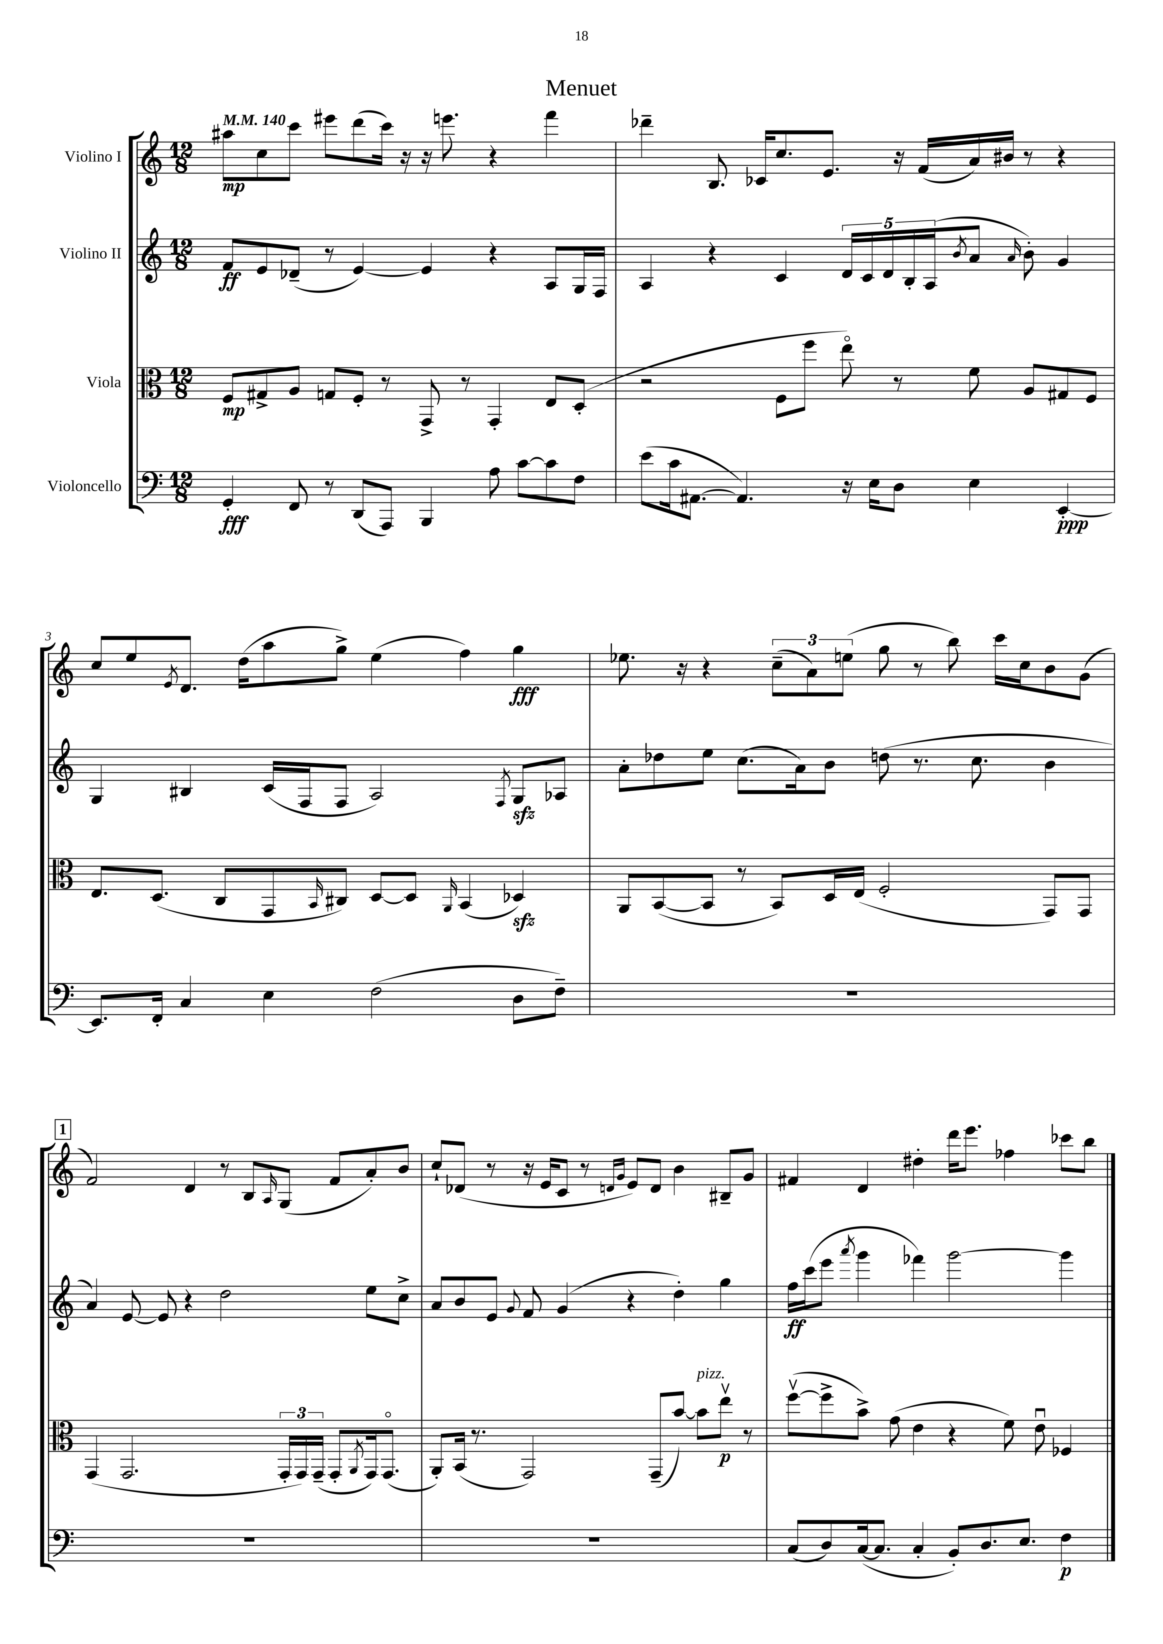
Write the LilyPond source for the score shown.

\header { title = "Menuet" }
<<
\new StaffGroup <<
\new Staff = "s0" \with { instrumentName = "Violino I" } {
    \clef treble \key c \major \numericTimeSignature \time 12/8 \tempo 4 = 140
    ais''8\mp c''8 c'''8 eis'''8 d'''8( c'''16) r16 r16 e'''8. r4 f'''4 |
    des'''4-- b8. ces'16 c''8. e'8. r16 f'16( a'16) bis'16 r8 r4 |
    c''8 e''8 \acciaccatura { e'8 } d'8. d''16( a''8 g''8->) e''4( f''4) g''4\fff |
    ees''8. r16 r4 \tuplet 3/2 { c''8--( a'8) e''8( } g''8 r8 b''8) c'''16 c''16 b'8 g'8( |
    \mark \markup { \box "1" } f'2) d'4 r8 b8 \grace { a16 } g8( f'8 a'8-.) b'8 |
    c''8-! des'8( r8 r16 e'16 c'8 r8 \grace { d'16 g'16 } e'8) d'8 b'4 bis8-- g'8 |
    fis'4 d'4 dis''4-. d'''16 e'''8. fes''4 ces'''8 b''8 \bar "|." |
}
\new Staff = "s1" \with { instrumentName = "Violino II" } {
    \clef treble \key c \major \numericTimeSignature \time 12/8
    f'8\ff e'8 des'8--( r8 e'4~) e'4 r4 a8 g16 f16 |
    a4 r4 c'4 \tuplet 5/4 { d'16 c'16 d'16 b16-. a16( } \acciaccatura { b'8 } a'8 \grace { a'16 } b'8-.) g'4 |
    g4 bis4 c'16( f16 f8 a2) \acciaccatura { f8 } g8\sfz aes8 |
    a'8-. des''8 e''8 c''8.( a'16) b'8 d''8( r8. c''8. b'4 |
    \mark \markup { \box "1" } a'4) e'8~ e'8 r4 d''2 e''8 c''8-> |
    a'8 b'8 e'8 \appoggiatura { g'8 } f'8 g'4( r4 d''4-.) g''4 |
    f''16\ff c'''16( e'''8 \acciaccatura { a'''8 } g'''4 fes'''4) g'''2~ g'''4 \bar "|." |
}
\new Staff = "s2" \with { instrumentName = "Viola" } {
    \clef alto \key c \major \numericTimeSignature \time 12/8
    f8\mp gis8-> a8 g8 f8-. r8 g,8-> r8 g,4-. e8 d8-.( |
    r2 f8 f''8 e''8\flageolet) r8 f'8 a8 gis8 f8 |
    e8. d8.( c8 g,8 \grace { b,16 } cis8) d8~ d8 \grace { a,16 } b,4( des4\sfz) |
    a,8 b,8~( b,8 r8 b,8) d16 e16( f2-. g,8) g,8 |
    \mark \markup { \box "1" } g,4( g,2. \tuplet 3/2 { g,16-. g,16) g,16--( } g,8-. \acciaccatura { a,8 } g,16) g,8.\flageolet( |
    a,8-.) b,16( r8. g,2) g,8--( b'8~) b'8^\markup { \italic "pizz." } e''8\upbow\p r8 |
    f''8~\upbow( f''8-> b'8->) g'8( e'4 r4 f'8) e'8\downbow fes4 \bar "|." |
}
\new Staff = "s3" \with { instrumentName = "Violoncello" } {
    \clef bass \key c \major \numericTimeSignature \time 12/8
    g,4-.\fff f,8 r8 d,8( a,,8) b,,4 a8 c'8~ c'8 f8 |
    e'8( c'16 ais,8.~ ais,4.) r16 e16 d8 e4 e,4~-.\ppp |
    e,8. f,16-. c4 e4 f2( d8 f8--) |
    R1. |
    \mark \markup { \box "1" } R1. |
    R1. |
    c8( d8) c16~( c8. c4-. b,8-.) d8. e8. f4\p \bar "|." |
}
>>
>>
